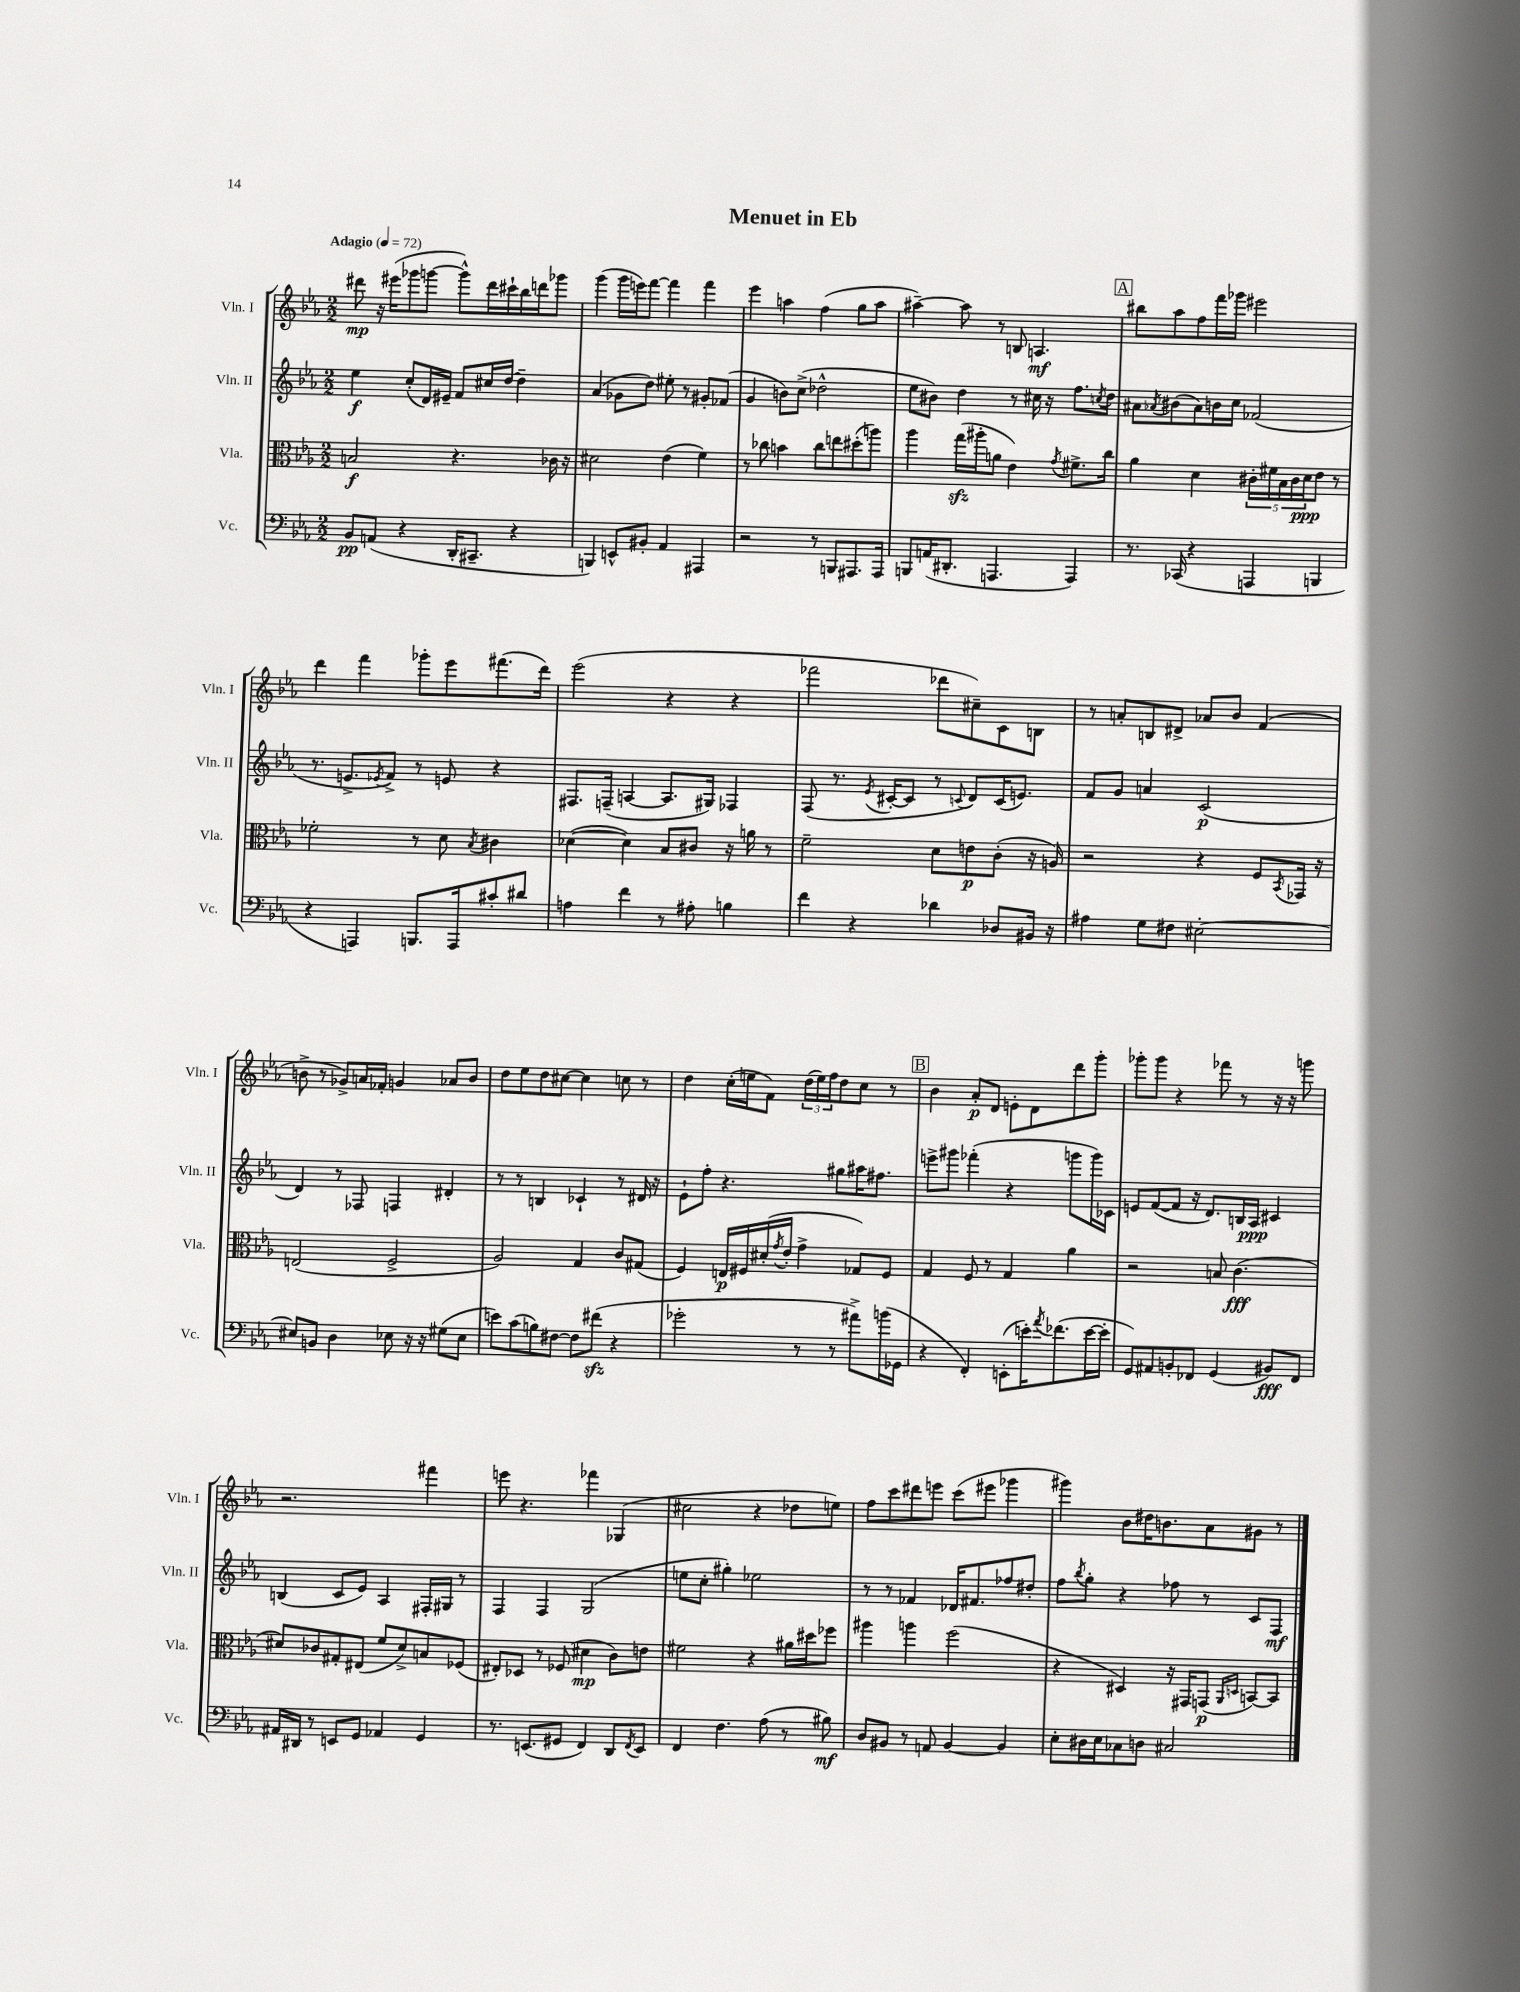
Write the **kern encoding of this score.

**kern	**dynam	**kern	**dynam	**kern	**dynam	**kern	**dynam
*part4	*part4	*part3	*part3	*part2	*part2	*part1	*part1
*staff4	*staff4	*staff3	*staff3	*staff2	*staff2	*staff1	*staff1
*I"Vc.	*	*I"Vla.	*	*I"Vln. II	*	*I"Vln. I	*
*I'Vc.	*	*I'Vla.	*	*I'Vln. II	*	*I'Vln. I	*
*clefF4	*	*clefC3	*	*clefG2	*	*clefG2	*
*k[b-e-a-]	*	*k[b-e-a-]	*	*k[b-e-a-]	*	*k[b-e-a-]	*
*M2/2	*	*M2/2	*	*M2/2	*	*M2/2	*
*MM72	*	*MM72	*	*MM72	*	*MM72	*
=1	=1	=1	=1	=1	=1	=1	=1
!	!	!	!	!	!	!LO:TX:a:B:t=Adagio	!
8BB-/L	pp	2Bn/	f	4ee-\	f	8ddd#X\	mp
(8AAn/J	.	.	.	.	.	16r	.
.	.	.	.	.	.	(16eee#X\KL	.
4r	.	.	.	(8cc'/L	.	8ggg-X\	.
.	.	.	.	16d/L)	.	[8gggn\J	.
.	.	.	.	16e#X~/JJ	.	.	.
16DD'/KL	.	4.r	.	8f/L	.	8ggg^^\L])	.
8.CC#X~/J	.	.	.	.	.	.	.
.	.	.	.	16cc#X/L	.	16ddd#\L	.
.	.	.	.	[16dd/JJ	.	16ccc#X`\	.
4r	.	.	.	4dd~\]	.	16bb-\	.
.	.	.	.	.	.	16dddn\J	.
.	.	16c-X\	.	.	.	8ggg-X\J	.
.	.	16r	.	.	.	.	.
=2	=2	=2	=2	=2	=2	=2	=2
4BBBn/)	.	2d#X\	.	(4a-/	.	(4ggg\	.
8EEn^^/L	.	.	.	8g-X\L	.	16ggg\LL	.
.	.	.	.	.	.	16eeen\J)	.
8BB#X'/J	.	.	.	8dd\J)	.	[8fff\J	.
4AA-/	.	(4e-\	.	8ee#X'\	.	4fff\]	.
.	.	.	.	8r	.	.	.
4AAA#X/	.	4f\)	.	8g#X'/L	.	4fff\	.
.	.	.	.	(8f-X/J	.	.	.
=3	=3	=3	=3	=3	=3	=3	=3
2r	.	8r	.	4g/	.	4eee-\	.
.	.	8cc-X\	.	.	.	.	.
.	.	4bn\	.	8bn\L)	.	4aan\	.
.	.	.	.	(8cc^\J	.	.	.
8r	.	8cc-\L	.	2dd-X^^\	.	(4ff\	.
8BBBn/L	.	8een\	.	.	.	.	.
8.AAA#X/	.	(8dd#X'\	.	.	.	8gg\L	.
.	.	8aan\J)	.	.	.	8aa\J	.
16AAA#/Jk	.	.	.	.	.	.	.
=4	=4	=4	=4	=4	=4	=4	=4
8BBBn/L	.	4aa-\	.	8ee-\L	.	[4aa#X~\)	.
(16AAn/K	.	.	.	8b#X\J)	.	.	.
8.DD#X'/J	.	.	.	.	.	.	.
.	.	(16ggzz\LL	.	4dd\	.	8aa#\]	.
.	.	16aa#X'\J	.	.	.	.	.
4.AAAn/	.	8an\J	.	.	.	8r	.
.	.	4e-\)	.	8r	.	8Bn/	.
.	.	.	.	16cc#X\	.	4.An/	mf
.	.	.	.	16r	.	.	.
.	.	8qg/	.	.	.	.	.
4AAA/)	.	8.f#X^\L	.	8.ff\L	.	.	.
.	.	.	.	8qccn/	.	.	.
.	.	16cc\Jk	.	16dd\Jk	.	.	.
!!LO:REH:place=s1:t=A
=5	=5	=5	=5	=5	=5	=5	=5
8.r	.	4a-\	.	8a#X\L	.	8bb#X\L	.
.	.	.	.	8qa-X/	.	.	.
.	.	.	.	(8b#X\	.	8aa-\	.
(16CC-X/	.	.	.	.	.	.	.
4r	.	4d\	.	8a-\)	.	8ff\	.
.	.	.	.	16bn\L	.	16fff\L	.
.	.	.	.	16cc\JJ	.	16ggg-X\JJ	.
4AAAn/	.	20c#X'\LL	.	(2f-X/	.	2eee#X\	.
.	.	20f#X\	.	.	.	.	.
.	.	20B-\	.	.	.	.	.
.	.	20c#\	.	.	.	.	.
.	.	20d\J	ppp	.	.	.	.
4BBBn/	.	8e-\J	.	.	.	.	.
.	.	8r	.	.	.	.	.
!!LO:LB:g=z
=6	=6	=6	=6	=6	=6	=6	=6
4r	.	2f-X'\	.	8.r	.	4ddd\	.
.	.	.	.	8.en^/L	.	.	.
4AAAn/)	.	.	.	.	.	4fff\	.
.	.	.	.	8qe-X/	.	.	.
.	.	.	.	8f^/J)	.	.	.
8.BBBn/L	.	8r	.	8r	.	8ggg-X'\L	.
.	.	8d\	.	8en/	.	8eee-\	.
16AAA/k	.	.	.	.	.	.	.
.	.	8qB-/	.	.	.	.	.
8c#X'/	.	4c#X\	.	4r	.	(8.fff#X\	.
8d#X/J	.	.	.	.	.	.	.
.	.	.	.	.	.	16ddd\Jk)	.
=7	=7	=7	=7	=7	=7	=7	=7
4An\	.	([4d-X\	.	8.F#X/L	.	(2eee-\	.
.	.	.	.	(16Fn~/Jk	.	.	.
4f\	.	4d-\])	.	[4An/	.	.	.
8r	.	8B-/L	.	8.A/L]	.	4r	.
8A#X'\	.	8c#X/J	.	.	.	.	.
.	.	.	.	16G#X/Jk)	.	.	.
4Bn\	.	16r	.	4F-X/	.	4r	.
.	.	16an\	.	.	.	.	.
.	.	8r	.	.	.	.	.
=8	=8	=8	=8	=8	=8	=8	=8
4f\	.	2f~\	.	(8F/	.	2fff-X\	.
.	.	.	.	8.r	.	.	.
4r	.	.	.	.	.	.	.
.	.	.	.	8qe-/	.	.	.
.	.	.	.	[16c#X'/KL	.	.	.
.	.	.	.	8c#/J]	.	.	.
4d-X\	.	8d\L	.	8r	.	8ddd-X\L	.
.	.	.	.	8qqcn/	.	.	.
.	.	8en\	p	8d/L)	.	8cc#X~\)	.
8D-X/L	.	(8c'\J	.	(16c/K	.	8c\	.
.	.	.	.	8.en/J)	.	.	.
16BB#X/Jk	.	16r	.	.	.	8Bn\J	.
16r	.	16An/)	.	.	.	.	.
=9	=9	=9	=9	=9	=9	=9	=9
4A#X\	.	2r	.	8f/L	.	8r	.
.	.	.	.	8g/J	.	8an'/L	.
8G\L	.	.	.	4an/	.	8Bn/	.
8F#X\J	.	.	.	.	.	8d#X^/J	.
[2E#X'\	.	4r	.	(2c/	p	8a-X/L	.
.	.	.	.	.	.	8b-/J	.
.	.	8F/L	.	.	.	(4f/	.
.	.	8qBB-/	.	.	.	.	.
.	.	16GG-X/Jk	.	.	.	.	.
.	.	16r	.	.	.	.	.
!!LO:LB:g=z
=10	=10	=10	=10	=10	=10	=10	=10
8E#X/L]	.	(2En/	.	4d/)	.	8bn^\	.
8BBn/J	.	.	.	.	.	8r	.
4D\	.	.	.	8r	.	8g-X^/L)	.
.	.	.	.	8F-X/	.	16an/L	.
.	.	.	.	.	.	16f-X'/JJ	.
8E-X\	.	2F^/	.	4Fn/	.	4gn/	.
16r	.	.	.	.	.	.	.
16r	.	.	.	.	.	.	.
(8G#X\L	.	.	.	4d#X'/	.	8a-X/L	.
8E-\J	.	.	.	.	.	8b/J	.
=11	=11	=11	=11	=11	=11	=11	=11
8en\L)	.	2A-/)	.	8r	.	8dd\L	.
(8c\	.	.	.	8r	.	8ee-\	.
8Bn\)	.	.	.	4Bn/	.	8dd\	.
[8F#X\J	.	.	.	.	.	[8cc#X\J	.
8F#\L]	.	4G/	.	4c-X`/	.	4cc#\]	.
(8f#Xzz\J	.	.	.	.	.	.	.
4r	.	8c/L	.	8r	.	8ccn\	.
.	.	(8G#X/J	.	16d#X/	.	8r	.
.	.	.	.	16r	.	.	.
=12	=12	=12	=12	=12	=12	=12	=12
2g-X'\	.	4F/)	.	8e-`\L	.	4dd\	.
.	.	.	.	8ff'\J	.	.	.
.	.	16En/LL	p	4.r	.	(16cc'\LL	.
.	.	16F#X/	.	.	.	16een\J	.
.	.	(16d#X'/	.	.	.	8f\J)	.
.	.	8qg/	.	.	.	.	.
.	.	16e-'/JJ	.	.	.	.	.
8r	.	4g^\	.	.	.	(24dd\LL	.
.	.	.	.	.	.	24ee\)	.
.	.	.	.	.	.	24ff\J	.
8r	.	.	.	8gg#X\L	.	8dd\	.
8a#X^\L)	.	8G-X/L)	.	16aa#X\K	.	8cc\J	.
.	.	.	.	8.ff#X\J	.	.	.
(16bn\L	.	8F#/J	.	.	.	8r	.
16GG-X\JJ	.	.	.	.	.	.	.
!!LO:REH:place=s1:t=B
=13	=13	=13	=13	=13	=13	=13	=13
4r	.	4G/	.	8eeen^\L	.	4b-\	.
.	.	.	.	8ggg#X\J	.	.	.
4FF'/)	.	8F/	.	(4fff-X'\	.	8a-'/L	p
.	.	8r	.	.	.	8d/J	.
(8EEn'\L	.	4G/	.	4r	.	8en'\L	.
16en'\K)	.	.	.	.	.	8d\	.
8qa-/	.	.	.	.	.	.	.
(8.f-X\	.	.	.	.	.	.	.
.	.	4a-\	.	8gggn\L	.	8ddd\	.
[16e\L	.	.	.	16ggg\L)	.	8ggg'\J	.
16e'\JJ]	.	.	.	16c-X\JJ	.	.	.
=14	=14	=14	=14	=14	=14	=14	=14
8GG/L)	.	2r	.	8en/L	.	8ggg-X'\L	.
8AA#X/	.	.	.	([8f/	.	8ggg-\J	.
8BBn'/	.	.	.	8f/J]	.	4r	.
8FF-X/J	.	.	.	16r	.	.	.
.	.	.	.	8.d/L)	.	.	.
(4GG/	.	8Bn/	.	.	.	8fff-X\	.
.	.	(4.c\	fff	16Bn/L	.	8r	.
.	.	.	.	16A-/JJ	ppp	.	.
8BB#X/L)	fff	.	.	4c#X/	.	16r	.
.	.	.	.	.	.	16r	.
8FF-/J	.	.	.	.	.	8gggn\	.
!!LO:LB:g=z
=15	=15	=15	=15	=15	=15	=15	=15
16AA#X/LL	.	8d#X/L)	.	(4Bn/	.	2.r	.
16DD#X/JJ	.	.	.	.	.	.	.
8r	.	8c-X/	.	.	.	.	.
8EEn/L	.	8G#X'/	.	8c/L	.	.	.
8GG/J	.	(8E#X/J	.	8e-/J)	.	.	.
4AA-X/	.	8f/L	.	4A-/	.	.	.
.	.	8d#^/)	.	.	.	.	.
4GG/	.	8Bn/	.	16F#X'/LL	.	4fff#X\	.
.	.	.	.	16G#X/JJ	.	.	.
.	.	(8F-X/J	.	8r	.	.	.
=16	=16	=16	=16	=16	=16	=16	=16
8.r	.	8E#X'/L)	.	4F/	.	8eeen\	.
.	.	8D-X/J	.	.	.	4.r	.
(8.EEn/L	.	.	.	.	.	.	.
.	.	8r	.	4F/	.	.	.
8GG#X/J	.	(8F-X/	.	.	.	.	.
4FF/)	.	4d#X\	mp	(2G/	.	4fff-X\	.
8DD/L	.	8c\L)	.	.	.	(4G-X/	.
8qFF/	.	.	.	.	.	.	.
8EE/J	.	8en\J	.	.	.	.	.
=17	=17	=17	=17	=17	=17	=17	=17
4FF/	.	2f#X\	.	8een\L	.	2cc#X\	.
.	.	.	.	8cc'\J	.	.	.
4.F\	.	.	.	4gg#X'\)	.	.	.
.	.	4r	.	2ee-X\	.	4r	.
(8A-\	.	.	.	.	.	.	.
8r	.	16a#X\LL	.	.	.	8dd-X\L	.
.	.	16dd#X\J	.	.	.	.	.
8B#X\)	mf	8ff-X\J	.	.	.	8een\J)	.
=18	=18	=18	=18	=18	=18	=18	=18
8D/L	.	4aa#X\	.	8r	.	8ff\L	.
8BB#X/J	.	.	.	8r	.	8ccc\	.
8r	.	4aan\	.	4f-X/	.	8ddd#X\	.
8AAn/	.	.	.	.	.	8eeen\J	.
[4BB#/	.	(2ff\	.	16d-X/KL	.	(8ccc\L	.
.	.	.	.	8.f#X/	.	.	.
.	.	.	.	.	.	8eee#X\J	.
4BB#/]	.	.	.	8ff-X/	.	4ggg-X\	.
.	.	.	.	8dd#X'/J	.	.	.
=19	=19	=19	=19	=19	=19	=19	=19
8E-'\L	.	4r	.	8ff\L	.	4ggg#X\)	.
.	.	.	.	8qbb-/	.	.	.
16D#X\L	.	.	.	8gg'\J	.	.	.
16E-\J	.	.	.	.	.	.	.
8C-X\	.	4D#X/)	.	4r	.	8b-\L	.
8Dn\J	.	.	.	.	.	16dd#X\K	.
.	.	.	.	.	.	8.bn\	.
2C#X/	.	16r	.	8ff-X\	.	.	.
.	.	16GG#X/KL	.	.	.	.	.
.	.	(8GGn/J	p	8r	.	8a-\	.
.	.	16qqAA-/LL	.	.	.	.	.
.	.	16qqDn/JJ	.	.	.	.	.
.	.	[8BBn/L)	.	8c/L	.	8g#X\J	.
.	.	8BB/J]	.	8F/J	mf	8r	.
==	==	==	==	==	==	==	==
*-	*-	*-	*-	*-	*-	*-	*-
